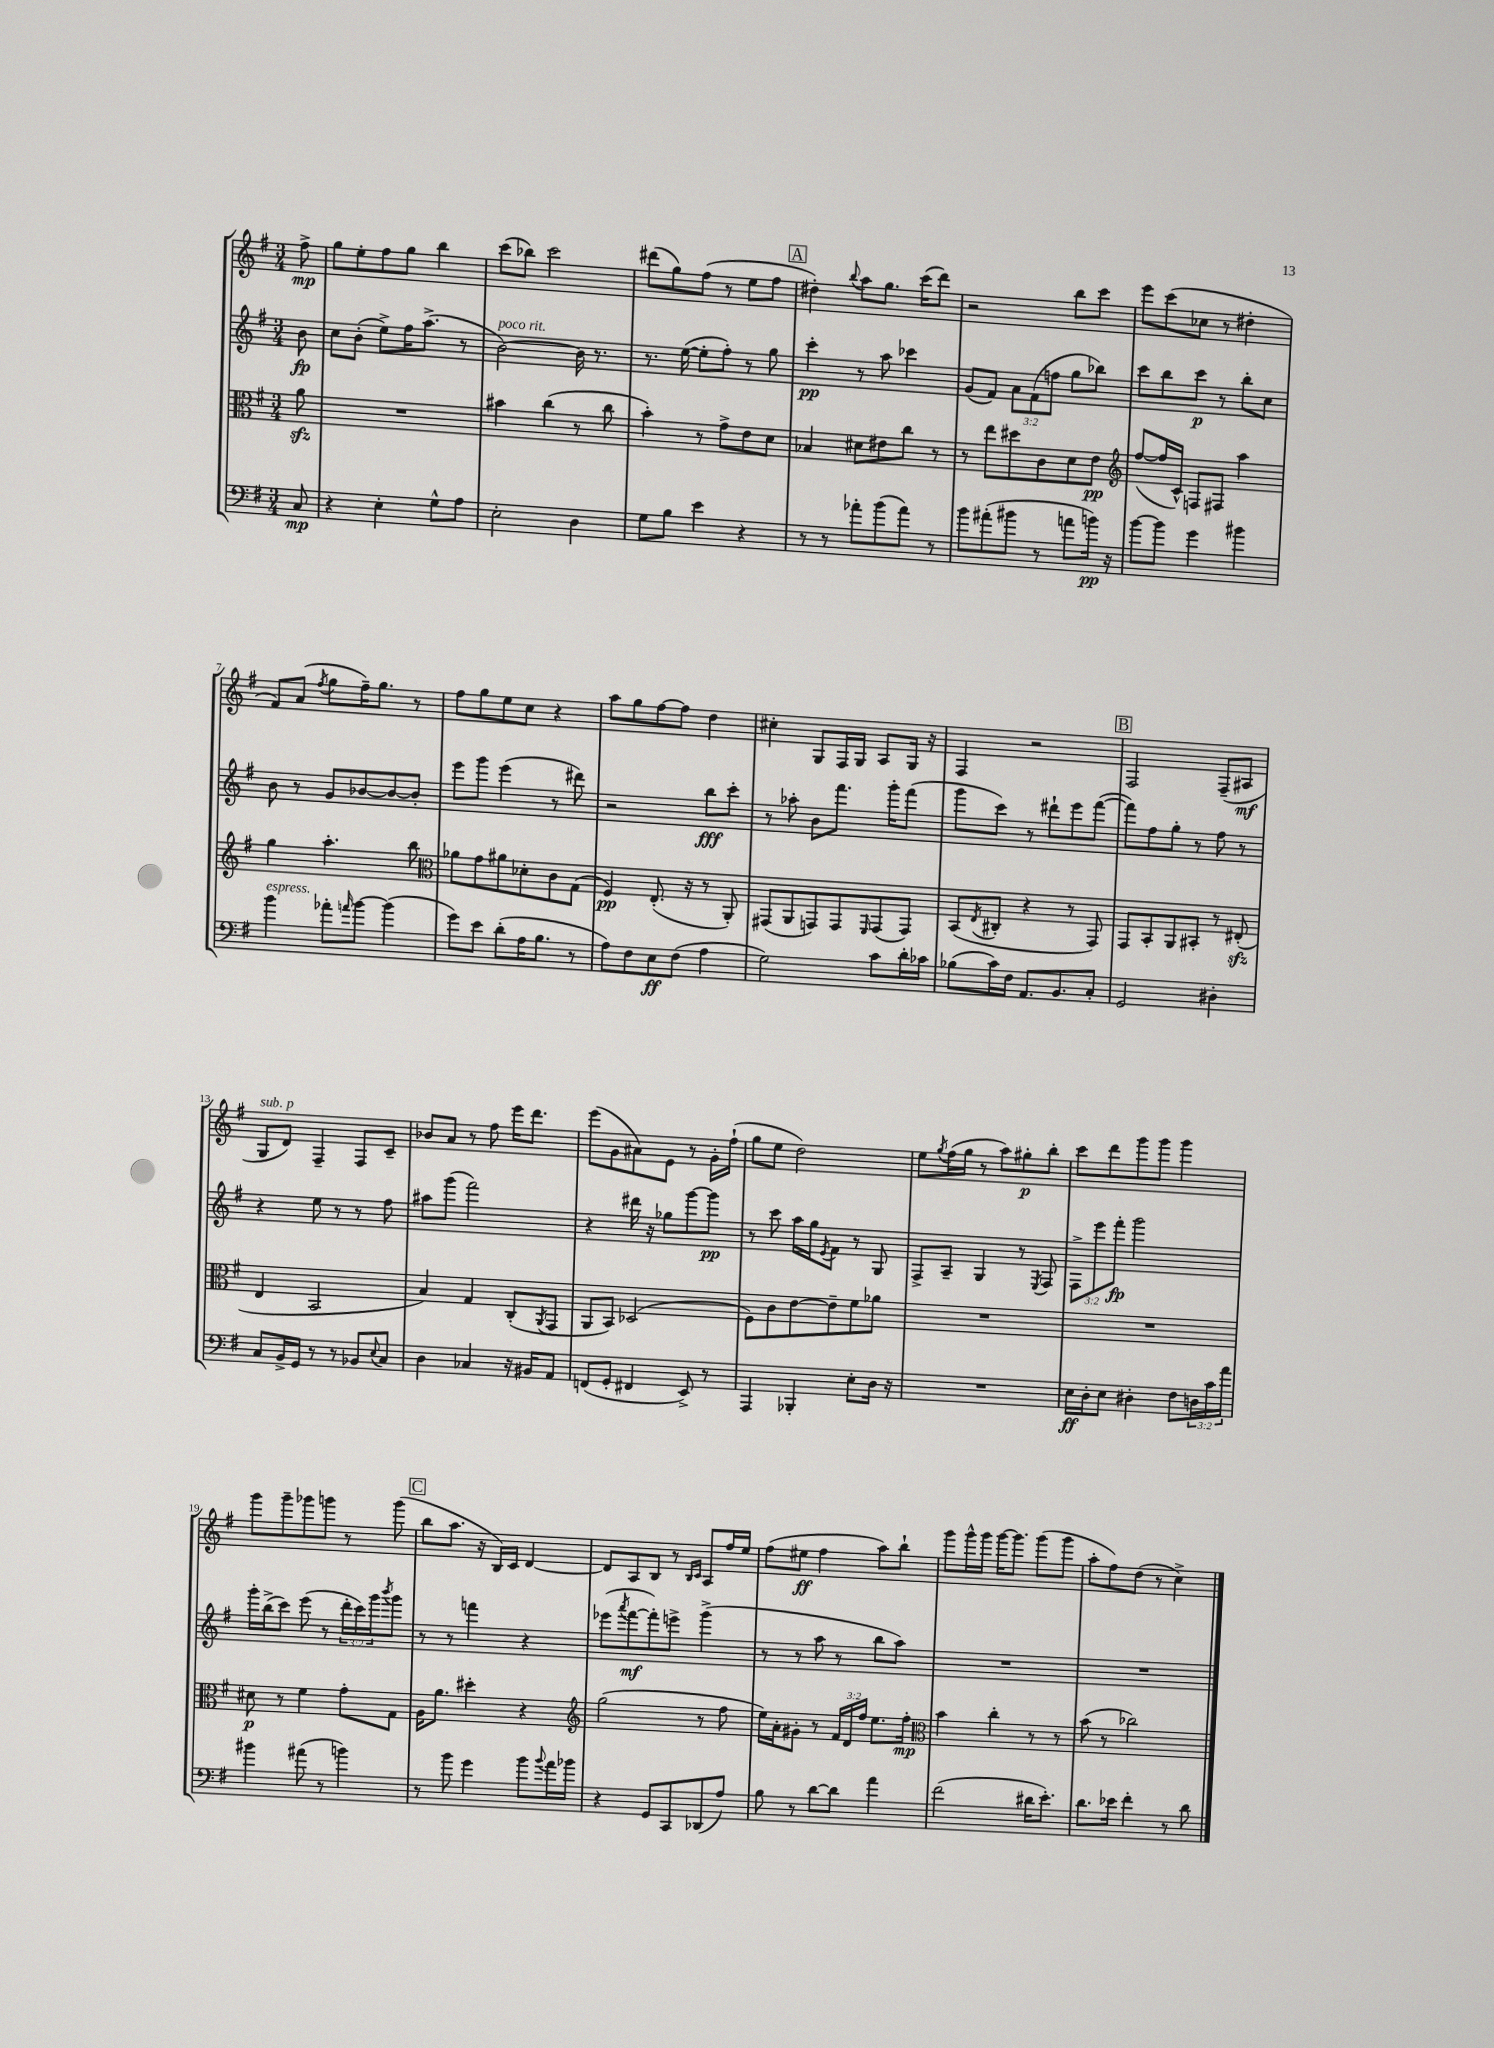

**kern	**dynam	**kern	**dynam	**kern	**dynam	**kern	**dynam
*part4	*part4	*part3	*part3	*part2	*part2	*part1	*part1
*staff4	*staff4	*staff3	*staff3	*staff2	*staff2	*staff1	*staff1
*clefF4	*	*clefC3	*	*clefG2	*	*clefG2	*
*k[f#]	*	*k[f#]	*	*k[f#]	*	*k[f#]	*
*M3/4	*	*M3/4	*	*M3/4	*	*M3/4	*
=	=	=	=	=	=	=	=
8C/	mp	8azz\	.	8b\	fp	8ff#^\	mp
=1	=1	=1	=1	=1	=1	=1	=1
4r	.	2.r	.	8cc\L	.	8gg\L	.
.	.	.	.	(8b'\J	.	8ee'\	.
4E'\	.	.	.	8ee^\L)	.	8ff#\	.
.	.	.	.	16ff#\K	.	8gg\J	.
.	.	.	.	(8.aa^\J	.	.	.
8G^^\L	.	.	.	.	.	4bb\	.
8A\J	.	.	.	8r	.	.	.
=2	=2	=2	=2	=2	=2	=2	=2
!	!	!	!	!LO:TX:a:i:t=poco rit.	!	!	!
2E'\	.	4b#X\	.	[2b\)	.	(8ccc\L	.
.	.	.	.	.	.	8bb-X\J)	.
.	.	(4cc\	.	.	.	2ccc\	.
4D\	.	8r	.	16b\]	.	.	.
.	.	.	.	8.r	.	.	.
.	.	8cc\	.	.	.	.	.
=3	=3	=3	=3	=3	=3	=3	=3
8G\L	.	4b'\)	.	8.r	.	(8ddd#X\L	.
8B\J	.	.	.	.	.	8gg\)	.
.	.	.	.	([16ee\	.	.	.
4e\	.	8r	.	8ee'\L]	.	(8ff#\J	.
.	.	8g^\L	.	8ff#'\J)	.	8r	.
4r	.	8e\	.	8r	.	8ee\L	.
.	.	8d\J	.	8gg\	.	8ff#\J	.
!!LO:REH:place=s1:t=A
=4	=4	=4	=4	=4	=4	=4	=4
8r	.	4B-X/	.	4ccc'\	pp	4dd#X'\)	.
8r	.	.	.	.	.	.	.
.	.	.	.	.	.	8qqbb/	.
8a-X'\L	.	8d#X\L	.	8r	.	8aa\L	.
(8b\	.	8e#X\	.	8aa\	.	8.gg\J	.
8a-\J)	.	8cc\J	.	4ccc-X\	.	.	.
.	.	.	.	.	.	(16ccc\KL	.
8r	.	8r	.	.	.	8ddd\J)	.
=5	=5	=5	=5	=5	=5	=5	=5
8b\L	.	8r	.	(8g/L	.	2r	.
(8a#X'\	.	8ee\L	.	8f#/J)	.	.	.
8b#X\J	.	8dd#X\	.	12a\L	.	.	.
.	.	.	.	(12f#\	.	.	.
8r	.	8c\	.	.	.	.	.
.	.	.	.	12ffn\J	.	.	.
8an\L	.	8d\	.	8gg\L	.	8bb\L	.
16bn\Jk)	pp	8e\J	pp	8bb-X\J)	.	8ccc\J	.
16r	.	.	.	.	.	.	.
=6	=6	=6	=6	=6	=6	=6	=6
*	*	*clefG2	*	*	*	*	*
[8b\L	.	([8ff#/L	.	8ccc\L	.	8eee\L	.
8b\J]	.	16ff#/L]	.	8bb\	.	(8ccc\	.
.	.	16c^^/JJ)	.	.	.	.	.
4g\	.	8Fn/L	.	8ccc\J	p	8cc-X\J	.
.	.	8F#X/J	.	8r	.	8r	.
4b#X\	.	4aa\	.	8bb'\L	.	4dd#X'\	.
.	.	.	.	8cc\J	.	.	.
!!LO:LB:g=z
=7	=7	=7	=7	=7	=7	=7	=7
!LO:TX:a:i:t=espress.	!	!	!	!	!	!	!
4b\	.	4gg\	.	8b\	.	8f#/L)	.
.	.	.	.	8r	.	(8a/J	.
.	.	.	.	.	.	8qff#/	.
8a-X'\L	.	4.aa'\	.	8g/L	.	8gg\L	.
16qqan/	.	.	.	.	.	.	.
[8b\J	.	.	.	[8b-X/	.	16ff#~\K)	.
.	.	.	.	.	.	8.gg\J	.
(4b\]	.	.	.	8b-/_	.	.	.
.	.	8bb\	.	8b-'/J]	.	8r	.
=8	=8	=8	=8	=8	=8	=8	=8
*	*	*clefC3	*	*	*	*	*
8g\L)	.	8a-X\L	.	8eee\L	.	8ff#\L	.
8e\J	.	8g\	.	8ggg\J	.	8gg\	.
(8d'\L	.	8a#X\	.	(4eee\	.	8ee\	.
16A\K	.	8d-X'\	.	.	.	8cc\J	.
8.B\J	.	.	.	.	.	.	.
.	.	8c\	.	8r	.	4r	.
8r	.	(8G\J	.	8ddd#X\)	.	.	.
=9	=9	=9	=9	=9	=9	=9	=9
8A\L)	.	4F#/)	pp	2r	.	8aa\L	.
8F#\	.	.	.	.	.	8gg\	.
8E\	ff	(8.E'/	.	.	.	[8ff#\	.
(8F#\J	.	.	.	.	.	8ff#\J]	.
.	.	16r	.	.	.	.	.
4A\	.	8r	.	8bb\L	fff	4dd\	.
.	.	8AA'/)	.	8ccc'\J	.	.	.
=10	=10	=10	=10	=10	=10	=10	=10
2G\)	.	(8GG#X/L	.	8r	.	4cc#X'\	.
.	.	8AA/	.	8aa-X'\	.	.	.
.	.	8GGn/)	.	8b\L	.	8G/L	.
.	.	8GG/	.	8.fff#\J	.	16F#/L	.
.	.	.	.	.	.	16G/JJ	.
.	.	16qqFF#/	.	.	.	.	.
8c\L	.	(8GG/	.	.	.	8A/L	.
.	.	.	.	16ggg'\KL	.	.	.
16d'\L	.	8GG/J)	.	(8fff#\J	.	16G/Jk	.
16c-X\JJ	.	.	.	.	.	16r	.
=11	=11	=11	=11	=11	=11	=11	=11
(8B-X\L	.	(8BB/L	.	8ggg\L	.	4F#/	.
.	.	8qE/	.	.	.	.	.
16c\L)	.	8C#X'/J	.	8ccc\J)	.	.	.
16F#\JJ	.	.	.	.	.	.	.
8.AA/L	.	4r	.	8r	.	2r	.
.	.	.	.	8ddd#X`\L	.	.	.
8.BB/	.	.	.	.	.	.	.
.	.	8r	.	8eee\	.	.	.
8C'/J	.	8GG/)	.	([8fff#\J	.	.	.
!!LO:REH:place=s1:t=B
=12	=12	=12	=12	=12	=12	=12	=12
2GG/	.	8GG/L	.	8fff#\L])	.	2F#/	.
.	.	8BB'/	.	8ff#\	.	.	.
.	.	8AA/	.	8gg'\J	.	.	.
.	.	8BB#X'/J	.	8r	.	.	.
4D#X'\	.	8r	.	8ff#\	.	(8F#~/L	.
.	.	(8E#Xzz'/	.	8r	.	8A#X/J	mf
!!LO:LB:g=z
=13	=13	=13	=13	=13	=13	=13	=13
!	!	!	!	!	!	!LO:TX:a:i:t=sub. p	!
8C/L	.	4E/	.	4r	.	8G/L	.
16BB^/L	.	.	.	.	.	8d/J)	.
16GG/JJ	.	.	.	.	.	.	.
8r	.	2BB/	.	8ee\	.	4F#~/	.
8r	.	.	.	8r	.	.	.
8BB-X/L	.	.	.	8r	.	8F#/L	.
8qqE/	.	.	.	.	.	.	.
8C/J	.	.	.	8ff#\	.	8c~/J	.
=14	=14	=14	=14	=14	=14	=14	=14
4D\	.	4B/)	.	8aa#X\L	.	8b-X/L	.
.	.	.	.	(8ggg\J	.	8a/J	.
4C-X/	.	4G/	.	2fff#\)	.	8r	.
.	.	.	.	.	.	8ff#\	.
16r	.	(8C'/L	.	.	.	16eee\KL	.
16BB#X/KL	.	.	.	.	.	8.ddd\J	.
.	.	8qAA/	.	.	.	.	.
8AA/J	.	8GG/J	.	.	.	.	.
=15	=15	=15	=15	=15	=15	=15	=15
(8FFn/L	.	8AA/L	.	4r	.	(8eee\L	.
8GG'/J	.	8BB/J)	.	.	.	8g\	.
4FF#X/	.	(2D-X/	.	16ddd#X\	.	8a#X\)	.
.	.	.	.	16r	.	.	.
.	.	.	.	8gg-X\L	.	8e\J	.
8EE^/)	.	.	.	[8ggg\	.	8r	.
8r	.	.	.	8ggg\J]	pp	16g'\LL	.
.	.	.	.	.	.	(16ff#`\JJ	.
=16	=16	=16	=16	=16	=16	=16	=16
4AAA/	.	8F#\L)	.	8r	.	8gg\L	.
.	.	8c\	.	8ccc\	.	8ee\J	.
4BBB-X'/	.	[8e\	.	16aa\LL	.	2dd\)	.
.	.	.	.	16gg\J	.	.	.
.	.	.	.	8qe/	.	.	.
.	.	8e~\]	.	8f#\J	.	.	.
8E'\L	.	8f#\	.	8r	.	.	.
16D\Jk	.	8a-X\J	.	8G/	.	.	.
16r	.	.	.	.	.	.	.
=17	=17	=17	=17	=17	=17	=17	=17
2.r	.	2.r	.	8F#^/L	.	8ee\L	.
.	.	.	.	.	.	8qgg/	.
.	.	.	.	8A~/J	.	(16ff#\L	.
.	.	.	.	.	.	16gg\JJ	.
.	.	.	.	4G/	.	8r	.
.	.	.	.	.	.	8aa\L)	.
.	.	.	.	8r	.	8gg#X'\	p
.	.	.	.	8qE/	.	.	.
.	.	.	.	8F#/	.	8bb'\J	.
=18	=18	=18	=18	=18	=18	=18	=18
16E\LL	ff	2.r	.	12F#^\L	.	8ccc\L	.
16D'\J	.	.	.	.	.	.	.
.	.	.	.	12eee\	.	.	.
8E\J	.	.	.	.	.	8ddd\	.
.	.	.	.	12fff#'\J	fp	.	.
4D#X'\	.	.	.	2ggg\	.	8ggg\	.
.	.	.	.	.	.	8ggg\J	.
8F#\L	.	.	.	.	.	4ggg\	.
24Dn\L	.	.	.	.	.	.	.
24c\	.	.	.	.	.	.	.
24a\JJ	.	.	.	.	.	.	.
!!LO:LB:g=z
=19	=19	=19	=19	=19	=19	=19	=19
4b#X\	.	8d#X\	p	16ggg'\LL	.	8ggg\L	.
.	.	.	.	(16bb^\J	.	.	.
.	.	8r	.	8ccc\J)	.	8ggg~\	.
(8a#X\	.	4f#\	.	(8eee\	.	8ggg-X\	.
8r	.	.	.	8r	.	8gggn\J	.
4bn\)	.	8g'\L	.	24ddd'\LL	.	8r	.
.	.	.	.	24ccc\)	.	.	.
.	.	.	.	24ggg\J	.	.	.
.	.	.	.	8qbbb/	.	.	.
.	.	8G\J	.	8ggg\J	.	(8ggg\	.
!!LO:REH:place=s1:t=C
=20	=20	=20	=20	=20	=20	=20	=20
8r	.	16A\KL	.	8r	.	8bb\L	.
.	.	8.a\J	.	.	.	.	.
8b\	.	.	.	8r	.	8.aa\J	.
4g\	.	4dd#X'\	.	4fffn\	.	.	.
.	.	.	.	.	.	16r	.
.	.	.	.	.	.	16B/LL)	.
.	.	.	.	.	.	16c/JJ	.
8b\L	.	4r	.	4r	.	[4d/	.
8qqb/	.	.	.	.	.	.	.
16a\L	.	.	.	.	.	.	.
16b-X\JJ	.	.	.	.	.	.	.
=21	=21	=21	=21	=21	=21	=21	=21
*	*	*clefG2	*	*	*	*	*
4r	.	(2gg\	.	(8eee-X\L	.	8d/L]	.
.	.	.	.	8qaaa/	.	.	.
.	.	.	.	[8fff#\	mf	8A/	.
8GG/L	.	.	.	8fff#'\])	.	8B/J	.
8CC/	.	.	.	8eeen^\J	.	8r	.
.	.	.	.	.	.	16qqB/LL	.
.	.	.	.	.	.	16qqc/JJ	.
(8DD-X/	.	8r	.	(4ggg^\	.	8A/L	.
8A/J)	.	8ff#\	.	.	.	16ff#/L	.
.	.	.	.	.	.	16ee/JJ	.
=22	=22	=22	=22	=22	=22	=22	=22
8B\	.	16ee\LL)	.	8r	.	(8ff#\L	.
.	.	16a'\J	.	.	.	.	.
8r	.	8g#X'\J	.	8r	.	8ee#X\J	ff
[8d\L	.	8r	.	8aa\	.	4ff#\	.
8d\J]	.	24f#/LL	.	8r	.	.	.
.	.	24d/	.	.	.	.	.
.	.	24ff#/JJ	.	.	.	.	.
4a\	.	8.ee\L	.	8bb\L	.	8aa\L)	.
.	.	.	.	8aa\J)	.	8bb`\J	.
.	.	16ff#'\Jk	mp	.	.	.	.
=23	=23	=23	=23	=23	=23	=23	=23
*	*	*clefC3	*	*	*	*	*
(2f#\	.	4b\	.	2.r	.	8ggg\L	.
.	.	.	.	.	.	16ggg^^\L	.
.	.	.	.	.	.	16ggg\JJ	.
.	.	4cc'\	.	.	.	[16ggg\KL	.
.	.	.	.	.	.	8.ggg\J]	.
16d#X\KL	.	8r	.	.	.	(8ggg\L	.
8.e'\J)	.	.	.	.	.	.	.
.	.	8r	.	.	.	8ggg\J	.
=24	=24	=24	=24	=24	=24	=24	=24
8.d\L	.	(8b\	.	2.r	.	8aa'\L	.
.	.	8r	.	.	.	8ff#\)	.
16e-X\Jk	.	.	.	.	.	.	.
4f#'\	.	2cc-X\)	.	.	.	(8dd\J	.
.	.	.	.	.	.	8r	.
8r	.	.	.	.	.	4cc^\)	.
8d\	.	.	.	.	.	.	.
==	==	==	==	==	==	==	==
*-	*-	*-	*-	*-	*-	*-	*-
